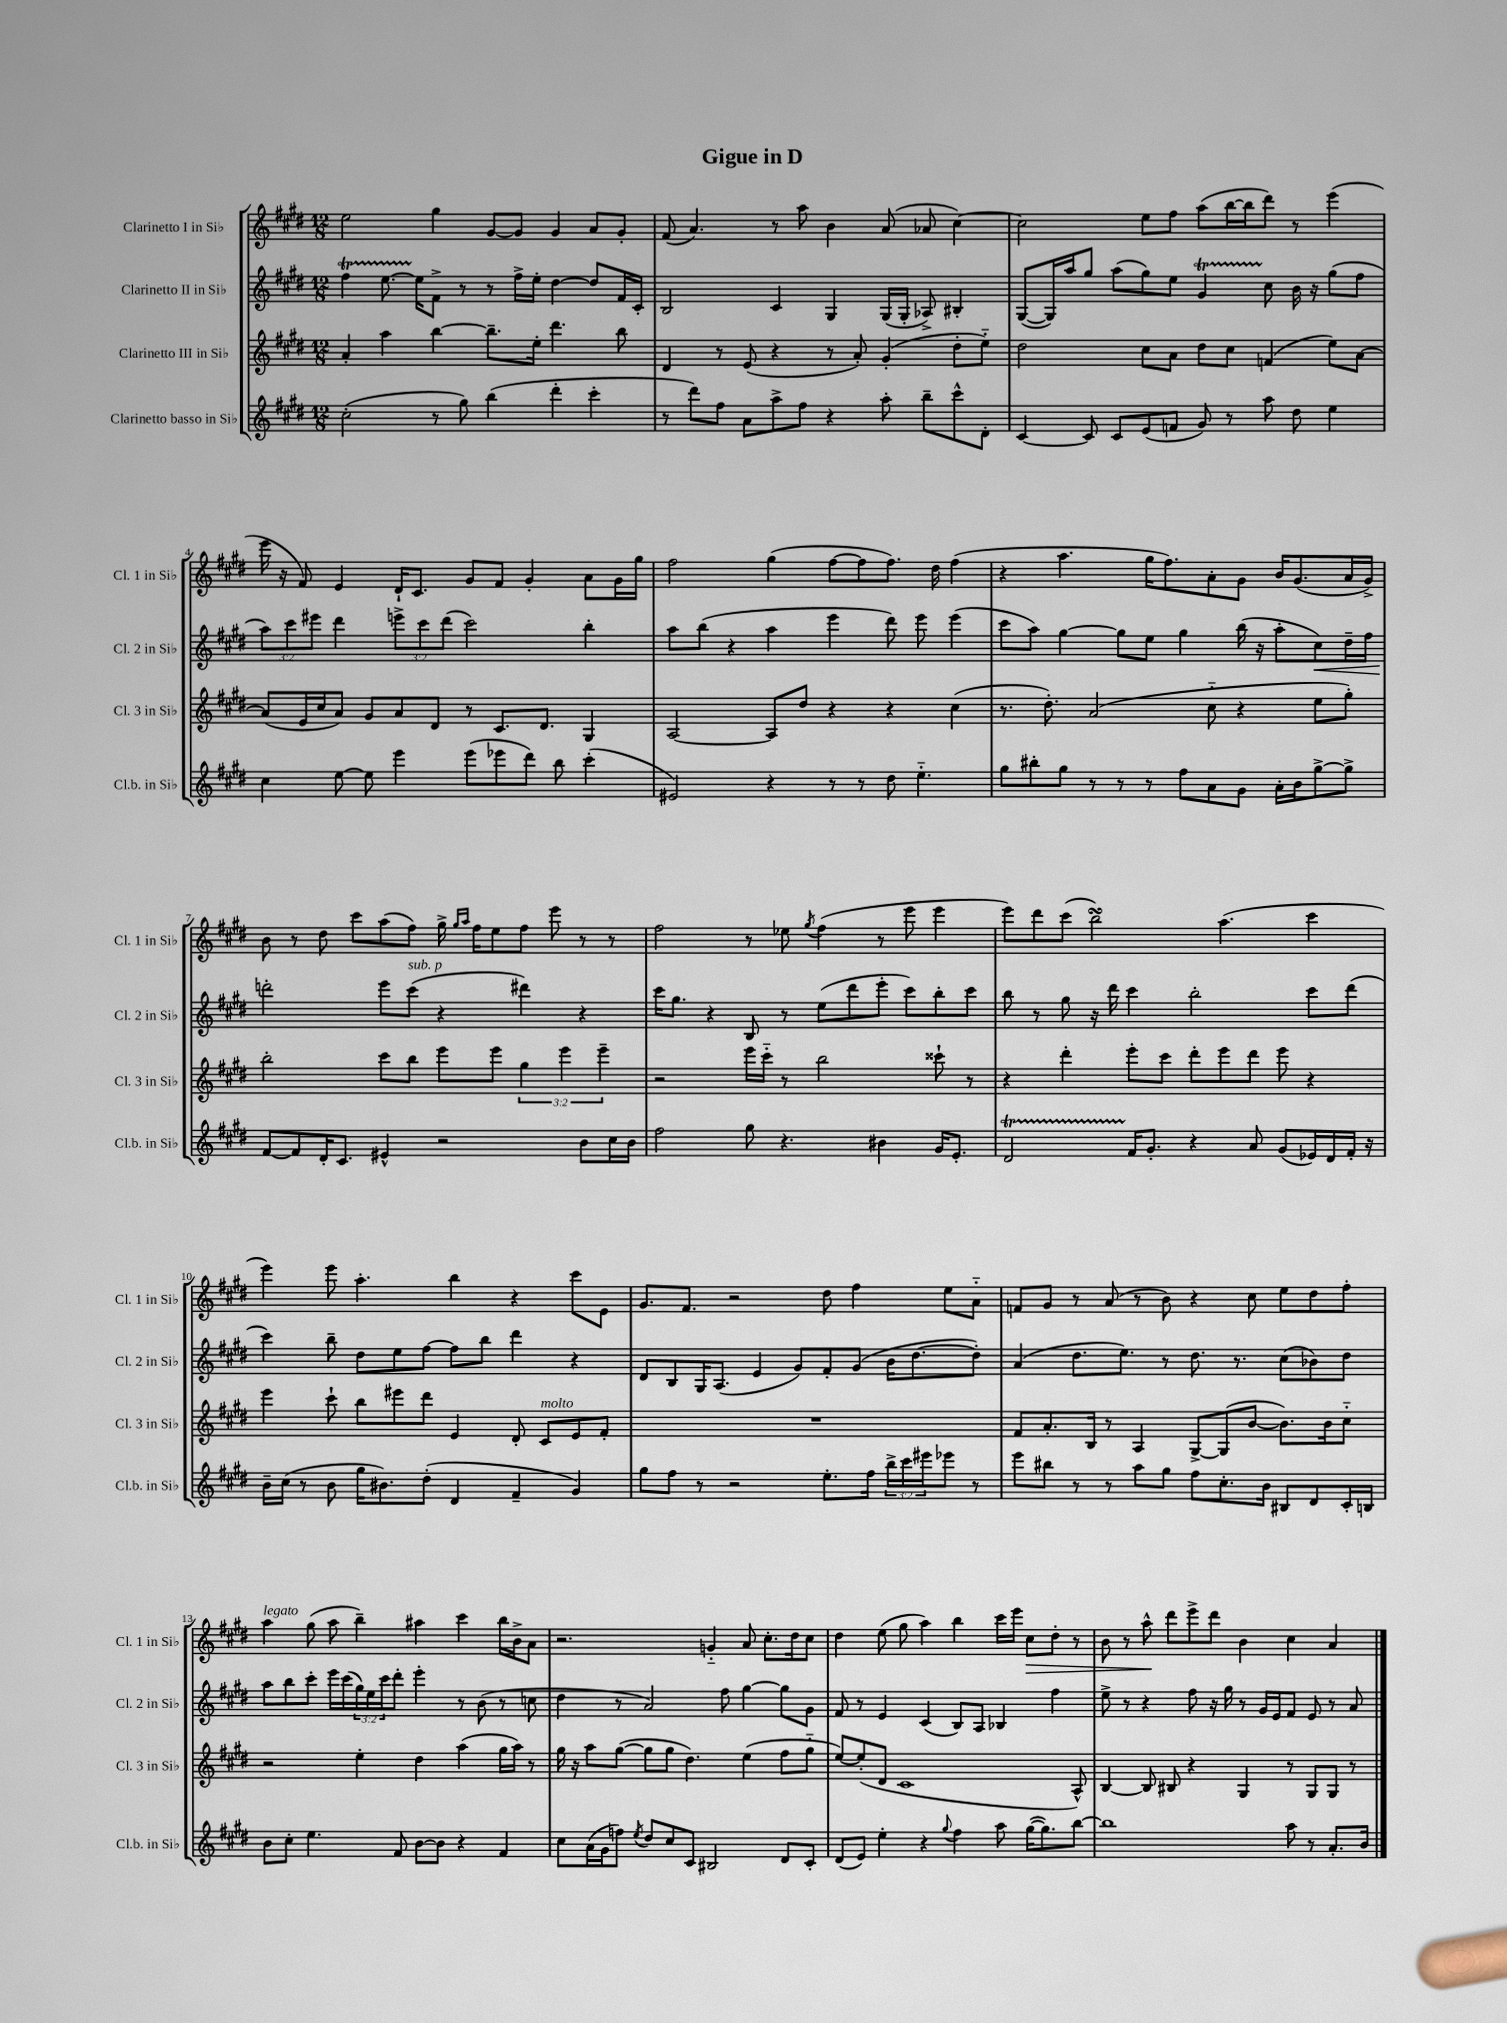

**kern	**kern	**kern	**kern
*staff4	*staff3	*staff2	*staff1
*clefG2	*clefG2	*clefG2	*clefG2
*k[f#c#g#d#]	*k[f#c#g#d#]	*k[f#c#g#d#]	*k[f#c#g#d#]
*M12/8	*M12/8	*M12/8	*M12/8
(2cc#'\	4a'/	4ff#\	2ee\
.	4aa\	[8.ee\	.
.	.	16ee\]LK	.
8r	[4bb\	8f#^\J	4gg#\
8gg#\)	.	8r	.
(4bb\	8.bb~\]L	8r	[8g#/L
.	.	16ff#^\LL	8g#/]J
.	16ee'\Jk	16ee'\JJ	.
4ddd#'\	4.ddd#\	[4dd#\	4g#/
4ccc#'\	.	8dd#/]L	8a/L
.	8bb\	16f#/L	8g#'/J
.	.	16c#'/JJ	.
=	=	=	=
8r	4d#/	2B/	(8f#/
8ddd#\L)	.	.	4.a/)
8ff#\J	8r	.	.
8a\L	(8e/	.	.
8aa^\	4r	4c#/	8r
8ff#\J	.	.	8aa\
4r	8r	4G#/	4b\
.	8a'/)	.	.
8aa'\	(4g#'/	(16G#/LL	(8a/
.	.	16G#'/JJ	.
8bb~\L	.	8A-^/)	8a-/
8ccc#^^\	8dd#'\L	4B#'/	[4cc#\)
8d#'\J	8ee'~\J)	.	.
=	=	=	=
[4c#/	2dd#\	([8G#/L	2cc#\]
.	.	16G#/]L)	.
.	.	16aa/J	.
8c#/]	.	8gg#/J	.
8c#/L	.	(8aa\L	.
(8e/	8cc#\L	8gg#\)	8ee\L
8f/J	8a\J	8ee\J	8ff#\J
8g#/)	8dd#\L	4g#/	(8aa\L
8r	8cc#\J	.	[16bb\L
.	.	.	16bb\]J
8aa\	(4f/	8cc#\	8ddd#\J)
8dd#\	.	16b\	8r
.	.	16r	.
4ee\	8ee\L)	(8gg#\L	(4eee\
.	[8a\J	8ff#\J	.
=	=	=	=
4cc#\	(8a/]L	12aa\L)	16eee\
.	.	.	16r
.	.	12ccc#\	.
.	16e/L	.	8f#/)
.	.	12eee#\J	.
.	16cc#/J	.	.
[8ee\	8a/J)	4ddd#\	4e/
8ee\]	8g#/L	.	.
4eee\	8a/	12eee^\L	16d#`/LK
.	.	.	8.c#/J
.	.	12ccc#\	.
.	8d#/J	.	.
.	.	(12ddd#\J	.
(8eee\L	8r	2ccc#\)	8g#/L
8eee-\	8.c#/L	.	8f#/J
8ddd#\J)	.	.	4g#'/
.	8.d#/J	.	.
8bb\	.	.	.
(4ccc#'\	4G#/	4bb'\	8a\L
.	.	.	16g#\L
.	.	.	16gg#\JJ
=	=	=	=
2e#/)	[2A/	8aa\L	2ff#\
.	.	(8bb\J	.
.	.	4r	.
4r	8A/]L	4aa\	(4gg#\
.	8dd#/J	.	.
8r	4r	4eee\	[8ff#\L
8r	.	.	8ff#\]
8dd#\	4r	8ddd#\)	8.ff#\J)
4.ee'~\	.	8eee\	.
.	.	.	16dd#\
.	(4cc#\	(4eee\	(4ff#\
=	=	=	=
8gg#\L	8.r	8ccc#\L	4r
8bb#'\	.	8aa\J)	.
.	8.dd#'\)	.	.
8gg#\J	.	[4gg#\	4.aa\
8r	(2a/	.	.
8r	.	8gg#\]L	.
8r	.	8ee\J	16gg#\LK
.	.	.	8.ff#\)
8ff#\L	.	4gg#\	.
8a\	8cc#'~\	.	8a'\
8g#\J	4r	(16bb\	8g#\J
.	.	16r	.
16a'\LL	.	8aa'\L	16b/LK
16b\J	.	.	(8.g#/
[8gg#^\	8ee\L	8cc#\)	.
8gg#^\]J	8gg#'\J)	16dd#~\L	16a/L
.	.	16ff#\JJ	16g#^/JJ)
=	=	=	=
[8f#/L	2bb'\	2ddd'\	8b\
8f#/]	.	.	8r
16d#'/K	.	.	8dd#\
8.c#/J	.	.	.
.	.	.	8ccc#\L
4e#^^/	8ccc#\L	8eee\L	(8aa\
.	8bb\J	(8ccc#\J	8ff#\J)
2r	8eee\L	4r	16gg#^\
.	.	.	16qqgg#/LL
.	.	.	16qqaa/JJ
.	.	.	16ff#\LK
.	8eee\J	.	8ee\
.	6gg#\	4ddd#\)	8ff#\J
.	.	.	8eee\
.	6eee\	.	.
8b\L	.	4r	8r
.	6eee~\	.	.
16cc#\L	.	.	8r
16b\JJ	.	.	.
=	=	=	=
2ff#\	2r	16ccc#\LK	2ff#\
.	.	8.gg#\J	.
.	.	4r	.
8gg#\	16eee\LL	8B/	8r
.	16ccc#'~\JJ	.	.
4.r	8r	8r	8ee-\
.	.	.	8qgg#/
.	2bb\	(8ee\L	(4ff#\
.	.	8ddd#\	.
4b#\	.	8eee'\J	8r
.	.	8ccc#\L)	8eee\
16g#/LK	8ccc##`\	8bb'\	4eee\
8.e'/J	.	.	.
.	8r	8ccc#\J	.
=	=	=	=
2d#/	4r	8bb\	8eee\L)
.	.	8r	8ddd#\
.	4ddd#'\	8gg#\	(8ccc#\J
.	.	16r	2bb\)
.	.	16ddd#\	.
16f#/LK	8eee'\L	4ccc#\	.
8.g#'/J	.	.	.
.	8ccc#\J	.	.
4r	8ddd#'\L	2bb'\	.
.	8eee\	.	(4.aa\
8a/	8ddd#\J	.	.
(8g#/L	8eee\	.	.
16e-/L)	4r	8ccc#\L	4ccc#\
16d#/	.	.	.
16f#'/JJ	.	(8ddd#\J	.
16r	.	.	.
=	=	=	=
16b~\LL	4eee\	4ccc#\)	4eee\)
(16cc#\JJ	.	.	.
8r	.	.	.
8b\	8ccc#`\	8bb~\	8eee\
16gg#\LK	8bb\L	8dd#\L	4.aa'\
8.b#\)	.	.	.
.	8eee#\	8ee\	.
(8dd#'\J	8ddd#\J	[8ff#\J	.
4d#/	4e/	8ff#\]L	4bb\
.	.	8bb\J	.
4f#~/	8d#'/	4ddd#\	4r
.	8c#/L	.	.
4g#/)	8e/	4r	8ccc#\L
.	8f#'/J	.	8e\J
=	=	=	=
8gg#\L	1.r	8d#/L	8.g#/L
8ff#\J	.	8B/	.
.	.	.	8.f#/J
8r	.	16G#/K	.
.	.	(8.A/J	.
2r	.	.	2r
.	.	4e/	.
.	.	8g#/L)	.
8.ee'\L	.	8f#'/	8dd#\
.	.	(8g#/J	4ff#\
16ff#\Jk	.	.	.
24bb^\LL	.	16b\LK	.
24ccc#\	.	.	.
.	.	[8.dd#\	.
24eee#\J	.	.	.
8eee-\J	.	.	8ee\L
8r	.	8dd#'\]J)	8a'~\J
=	=	=	=
8eee\L	8f#/L	(4a/	8f/L
8bb#\J	8.a'/	.	8g#/J
8r	.	8.dd#\L	8r
.	16B/Jk	.	.
8r	8r	.	(8a/
.	.	8.ee\J)	.
8aa\L	4A/	.	8r
8gg#\J	.	8r	8b\)
8ff#\L	[8G#^/L	8.dd#\	4r
8.cc#'\	(8G#/]	.	.
.	.	8.r	.
.	[8b/J	.	8cc#\
16b\Jk	.	.	.
8B#/L	8.b\]L)	(8cc#\L	8ee\L
8d#/	.	8b-\)	8dd#\
.	16b\k	.	.
16c#'/L	8cc#'~\J	8dd#\J	8ff#'\J
16B/JJ	.	.	.
=	=	=	=
8b\L	2r	8aa\L	4aa\
8cc#'\J	.	8bb\	.
4.ee\	.	8ccc#'\J	(8gg#\
.	.	16eee\LL	8aa\
.	.	(16ccc#\	.
.	4ee'\	24gg#\)	4bb~\)
.	.	24ee\	.
.	.	24ccc#\J	.
8f#/	.	8ddd#'\J	.
[8b\L	4dd#\	4eee'\	4aa#\
8b\]J	.	.	.
4r	(4aa\	8r	4ccc#\
.	.	(8b\	.
4f#/	16gg#\LL	8r	16bb\LL
.	16aa\JJ)	.	16b^\J
.	8r	8cc\	8a\J
=	=	=	=
8cc#\L	16gg#\	4dd#\	2.r
.	16r	.	.
(16a\L	8aa\L	.	.
16g#\J	.	.	.
8ff\J)	([8gg#\J	8r	.
8qee/	.	.	.
8dd#/L	8gg#\]L	2a/)	.
8cc#/	8gg#\J	.	.
8c#/J	4.dd#\)	.	.
2B#/	.	.	4g'~/
.	.	8ff#\	.
.	(4ee\	[4gg#\	8a/
.	.	.	8.cc#'\L
8d#/L	8ff#\L	8gg#\]L	.
.	.	.	16dd#\k
8c#'/J	8gg#'~\J	8g#\J	8cc#\J
=	=	=	=
(8d#/L	[8ee/L)	8f#/	4dd#\
8e/J)	(8ee'/]	8r	.
4ee'\	8d#/J	4e/	(8ee\
.	1c#	.	8gg#\
4r	.	(4c#/	4aa\)
8qqgg#/	.	.	.
4ff#\	.	8B/L)	4bb\
.	.	8A/J	.
8aa\	.	4B-/	16ccc#\LL
.	.	.	16eee\JJ
([16gg#\LK	.	.	8cc#\L
8.gg#\])	.	.	.
.	.	4ff#\	8dd#'\J
[8bb\J	8A^^/)	.	8r
=	=	=	=
1bb]	[4B/	8ee^\	8b\
.	.	8r	8r
.	8B/]	4r	8aa^^\
.	8B#/	.	8ddd#\L
.	4r	8ff#\	8eee^\
.	.	16r	8ddd#\J
.	.	16gg#\	.
.	4G#/	8r	4b\
.	.	16g#/LL	.
.	.	16e/J	.
8aa\	8r	8f#/J	4cc#\
8r	8G#/L	8e/	.
8.a'/L	8G#/J	8r	4a/
.	8r	8a/	.
16b/Jk	.	.	.
==	==	==	==
*-	*-	*-	*-
